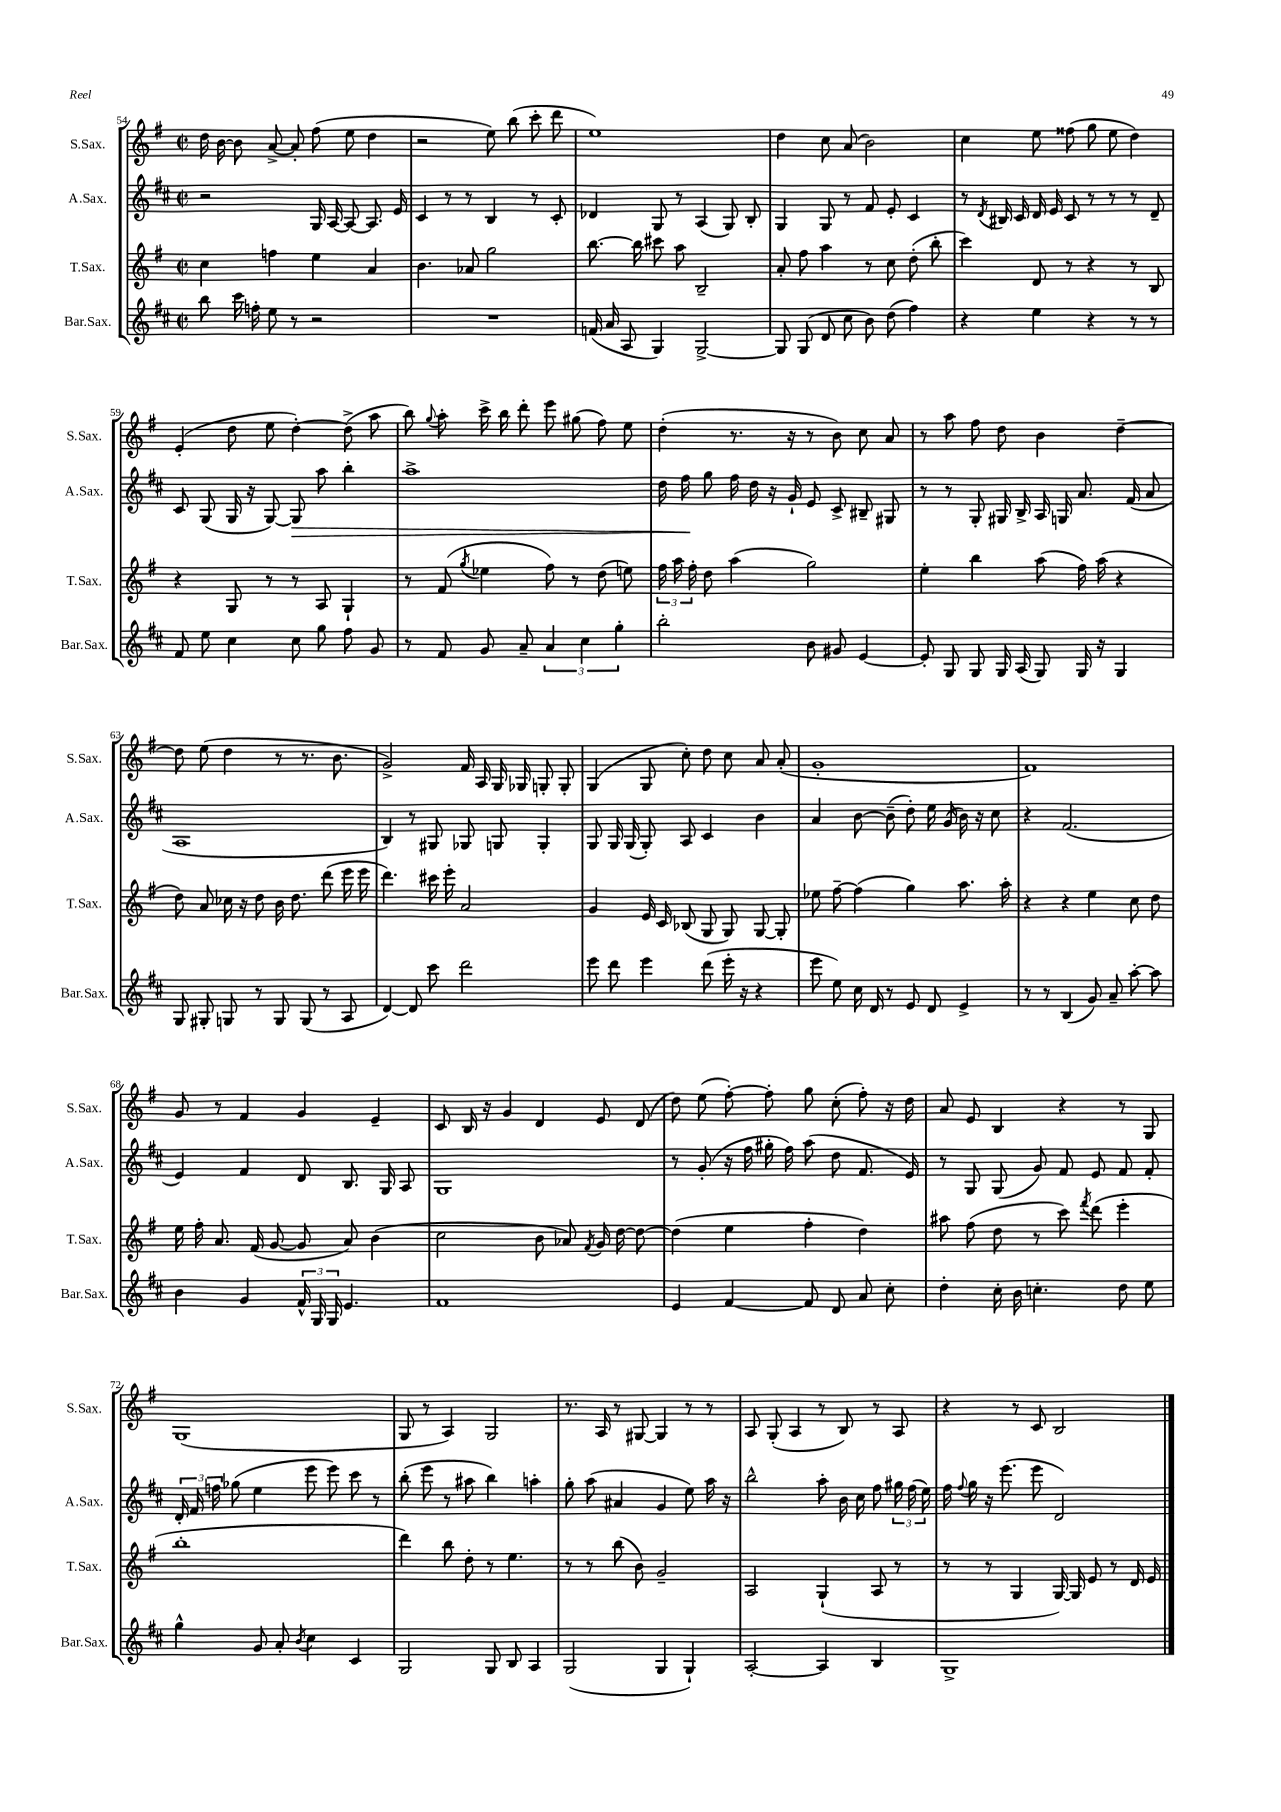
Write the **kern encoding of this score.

**kern	**kern	**kern	**dynam	**kern
*part4	*part3	*part2	*part2	*part1
*staff4	*staff3	*staff2	*staff2	*staff1
*I"Bar.Sax.	*I"T.Sax.	*I"A.Sax.	*	*I"S.Sax.
*I'Bar.Sax.	*I'T.Sax.	*I'A.Sax.	*	*I'S.Sax.
*clefG2	*clefG2	*clefG2	*	*clefG2
*k[f#c#]	*k[f#]	*k[f#c#]	*	*k[f#]
*M2/2	*M2/2	*M2/2	*	*M2/2
*met(c|)	*met(c|)	*met(c|)	*	*met(c|)
=54	=54	=54	=54	=54
8bb\	4cc\	2r	.	16dd\
.	.	.	.	[16b\
16ccc#\	.	.	.	8b\]
16ffn'\	.	.	.	.
8ee\	4ffn\	.	.	[8a^/
8r	.	.	.	8a'/]
2r	4ee\	16G/	.	(8ff#\
.	.	[16A/	.	.
.	.	8A/_	.	8ee\
.	4a/	8.A/]	.	4dd\
.	.	16e/	.	.
=55	=55	=55	=55	=55
1r	4.b\	4c#/	.	2r
.	.	8r	.	.
.	8a-X/	8r	.	.
.	2gg\	4B/	.	8ee\)
.	.	.	.	(8bb\
.	.	8r	.	8ccc'\
.	.	8c#'/	.	8ddd\
=56	=56	=56	=56	=56
(16fn/	[8.bb\	4d-X/	.	1ee)
16a/	.	.	.	.
8A/	.	.	.	.
.	16bb\]	.	.	.
4G/)	8ccc#X\	8G/	.	.
.	8aa\	8r	.	.
[2G^/	2B~/	(4A/	.	.
.	.	8G/)	.	.
.	.	8B'/	.	.
=57	=57	=57	=57	=57
8G/]	8a'/	4G/	.	4dd\
(8G/	8ff#\	.	.	.
8d/	4aa\	8G/	.	8cc\
8cc#\	.	8r	.	(8a/
8b\)	8r	8f#/	.	2b\)
(8dd\	8cc\	8e'/	.	.
4ff#\)	(8dd'\	4c#/	.	.
.	8bb'\	.	.	.
=58	=58	=58	=58	=58
4r	4ccc\)	8r	.	4cc\
.	.	8qd/	.	.
.	.	16B#X/	.	.
.	.	16c#/	.	.
4ee\	8d/	16d/	.	8ee\
.	.	16e/	.	.
.	8r	8c#/	.	(8ff##X\
4r	4r	8r	.	8gg\
.	.	8r	.	8ee\
8r	8r	8r	.	4dd\)
8r	8B/	8d~/	.	.
!!LO:LB:g=z
=59	=59	=59	=59	=59
8f#/	4r	8c#/	.	(4e'/
8ee\	.	(8G/	.	.
4cc#\	8G/	16G/	.	8dd\
.	.	16r	.	.
.	8r	[8G/)	.	8ee\
!	!	!	!LO:HP:b	!
8cc#\	8r	8G/]	>	[4dd'\)
8gg\	8A/	8aa\	.	.
8ff#\	4G`/	4bb'\	.	(8dd^\]
8g/	.	.	.	8aa\
=60	=60	=60	=60	=60
8r	8r	1aa^	.	8bb\)
.	.	.	.	8qqgg/
8f#/	(8f#/	.	.	8aa'\
.	8qgg/	.	.	.
8g/	4ee-X\	.	.	16ccc^\
.	.	.	.	16bb\
8a~/	.	.	.	8ddd'\
6a/	8ff#\)	.	.	8eee\
.	8r	.	.	(8gg#X\
6cc#\	.	.	.	.
.	(8dd\	.	.	8ff#\)
6gg'\	.	.	.	.
.	8een\)	.	.	8ee\
=61	=61	=61	=61	=61
2bb'\	24ff#\	16dd\	.	(4dd'\
.	24aa\	.	.	.
.	.	16ff#\	.	.
.	24ff#'\	.	.	.
.	8dd\	8gg\	]	.
.	(4aa\	16ff#\	.	8.r
.	.	16dd\	.	.
.	.	16r	.	.
.	.	16g`/	.	16r
8b\	2gg\)	8e/	.	8r
8g#X/	.	8c#^/	.	8b\)
[4e/	.	8B#X~/	.	8cc\
.	.	8G#X/	.	8a/
=62	=62	=62	=62	=62
8e'/]	4ee'\	8r	.	8r
8G/	.	8r	.	8aa\
8G/	4bb\	8G'/	.	8ff#\
16G/	.	16G#X/	.	8dd\
(16A/	.	16B^/	.	.
8G/)	(8aa\	16A/	.	4b\
.	.	16Gn/	.	.
16G/	16ff#\)	8.a/	.	.
16r	(16aa\	.	.	.
4G/	4r	.	.	[4dd~\
.	.	(16f#/	.	.
.	.	8a/	.	.
!!LO:LB:g=z
=63	=63	=63	=63	=63
8G/	8dd\)	1A	.	8dd\]
8G#X'/	8a/	.	.	(8ee\
8Gn/	16cc-X\	.	.	4dd\
.	16r	.	.	.
8r	8dd\	.	.	.
8G/	16b\	.	.	8r
.	8.dd\	.	.	.
(8G/	.	.	.	8.r
8r	(8ddd\	.	.	.
.	.	.	.	8.b\
8A/	16eee\	.	.	.
.	16eee\	.	.	.
=64	=64	=64	=64	=64
[4d/)	4.ddd\)	4B/)	.	2g^/)
8d/]	.	8r	.	.
8ccc#\	16ccc#X\	8G#X/	.	.
.	16eee'\	.	.	.
2ddd\	2a/	8G-X/	.	16f#/
.	.	.	.	16A/
.	.	8Gn/	.	16G/
.	.	.	.	16G-X/
.	.	4G'/	.	8Gn'/
.	.	.	.	8G'/
=65	=65	=65	=65	=65
8eee\	4g/	8G/	.	(4G/
8ddd\	.	16G/	.	.
.	.	(16G/	.	.
4eee\	16e/	8G'/)	.	8G/
.	16c/	.	.	.
.	(8B-X/	8A/	.	8cc'\)
(8ddd\	8G/	4c#/	.	8dd\
16eee'\	8G/)	.	.	8cc\
16r	.	.	.	.
4r	[8G/	4b\	.	8a/
.	8G'/]	.	.	(8a'/
=66	=66	=66	=66	=66
8eee\	8ee-X\	4a/	.	1g'
8ee\)	[8ff#~\	.	.	.
16cc#\	(4ff#\]	[8b\	.	.
16d/	.	.	.	.
8r	.	(8b~\]	.	.
8e/	4gg\)	8dd'\)	.	.
8d/	.	16ee\	.	.
.	.	(16g/	.	.
4e^/	8.aa\	16b\)	.	.
.	.	16r	.	.
.	.	8cc#\	.	.
.	16aa'\	.	.	.
=67	=67	=67	=67	=67
8r	4r	4r	.	1f#)
8r	.	.	.	.
(4B/	4r	(2.f#/	.	.
8g/)	4ee\	.	.	.
8a~/	.	.	.	.
[8aa'\	8cc\	.	.	.
8aa\]	8dd\	.	.	.
!!LO:LB:g=z
=68	=68	=68	=68	=68
4b\	16ee\	4e/)	.	8g/
.	16ff#'\	.	.	.
.	8.a/	.	.	8r
4g/	.	4f#/	.	4f#/
.	(16f#/	.	.	.
.	[8g/	.	.	.
24f#^^/	8g/]	8d/	.	4g/
24G/	.	.	.	.
24G/	.	.	.	.
4.e/	8a/)	8.B/	.	.
.	(4b\	.	.	4e~/
.	.	16G/	.	.
.	.	8A/	.	.
=69	=69	=69	=69	=69
1f#	2cc\	1G	.	8c/
.	.	.	.	16B/
.	.	.	.	16r
.	.	.	.	4g/
.	8b\	.	.	4d/
.	8a-X/)	.	.	.
.	8qf#/	.	.	.
.	16g/	.	.	8e/
.	[16dd\	.	.	.
.	8dd\_	.	.	(8d/
=70	=70	=70	=70	=70
4e/	(4dd\]	8r	.	8dd\)
.	.	(8g'/	.	(8ee\
[4f#/	4ee\	16r	.	[8ff#'\)
.	.	16ff#\	.	.
.	.	16gg#X'\	.	8ff#'\]
.	.	16ff#\)	.	.
8f#/]	4ff#'\	(8aa\	.	8gg\
8d/	.	8dd\	.	(8cc'\
8a/	4dd\)	8.f#/	.	8ff#'\)
8cc#'\	.	.	.	16r
.	.	16e/)	.	16dd\
=71	=71	=71	=71	=71
4dd'\	8aa#X\	8r	.	8a/
.	(8ff#\	8G/	.	8e/
16cc#'\	8dd\	(8G/	.	4B/
16b\	.	.	.	.
4.ccn'\	8r	8g/)	.	.
.	8ccc\)	8f#/	.	4r
.	8qfff#/	.	.	.
.	(8ddd\	8e/	.	.
8dd\	4eee'\	8f#/	.	8r
8ee\	.	8f#'/	.	8G/
!!LO:LB:g=z
=72	=72	=72	=72	=72
4gg^^\	1bb'	24d'/	.	(1G
.	.	24f#/	.	.
.	.	24ffn\	.	.
.	.	(8gg-X\	.	.
8g/	.	4ee\	.	.
8a'/	.	.	.	.
8qb/	.	.	.	.
4cc#\	.	8eee\	.	.
.	.	8eee\)	.	.
4c#/	.	8ccc#\	.	.
.	.	8r	.	.
=73	=73	=73	=73	=73
2G/	4ddd\)	(8bb'\	.	8G/
.	.	8eee\	.	8r
.	8bb\	8r	.	4A/)
.	8dd'\	8aa#X\	.	.
8G/	8r	4bb\)	.	2G/
8B/	4.ee\	.	.	.
4A/	.	4aan'\	.	.
=74	=74	=74	=74	=74
(2G/	8r	8gg'\	.	8.r
.	8r	(8aa\	.	.
.	.	.	.	16A/
.	(8bb\	4a#X/	.	8r
.	8b\)	.	.	[8G#X/
4G/	2g~/	4g/	.	4G#/]
4G`/)	.	8ee\)	.	8r
.	.	16aa\	.	8r
.	.	16r	.	.
=75	=75	=75	=75	=75
[2A'/	2A/	2bb^^\	.	8A/
.	.	.	.	(8G'/
.	.	.	.	4A/
4A/]	(4G`/	8aa'\	.	8r
.	.	16b\	.	8B/)
.	.	16cc#\	.	.
4B/	8A/	8ff#\	.	8r
.	8r	24gg#X\	.	8A/
.	.	(24ff#\	.	.
.	.	24ee\)	.	.
=76	=76	=76	=76	=76
1G^	8r	16ff#\	.	4r
.	.	8qqff#/	.	.
.	.	16gg\	.	.
.	8r	16r	.	.
.	.	(8.eee\	.	.
.	4G/	.	.	8r
.	.	8eee\	.	8c/
.	[16G/)	2d/)	.	2B/
.	16G/]	.	.	.
.	8e/	.	.	.
.	8r	.	.	.
.	16d/	.	.	.
.	16e/	.	.	.
==	==	==	==	==
*-	*-	*-	*-	*-
